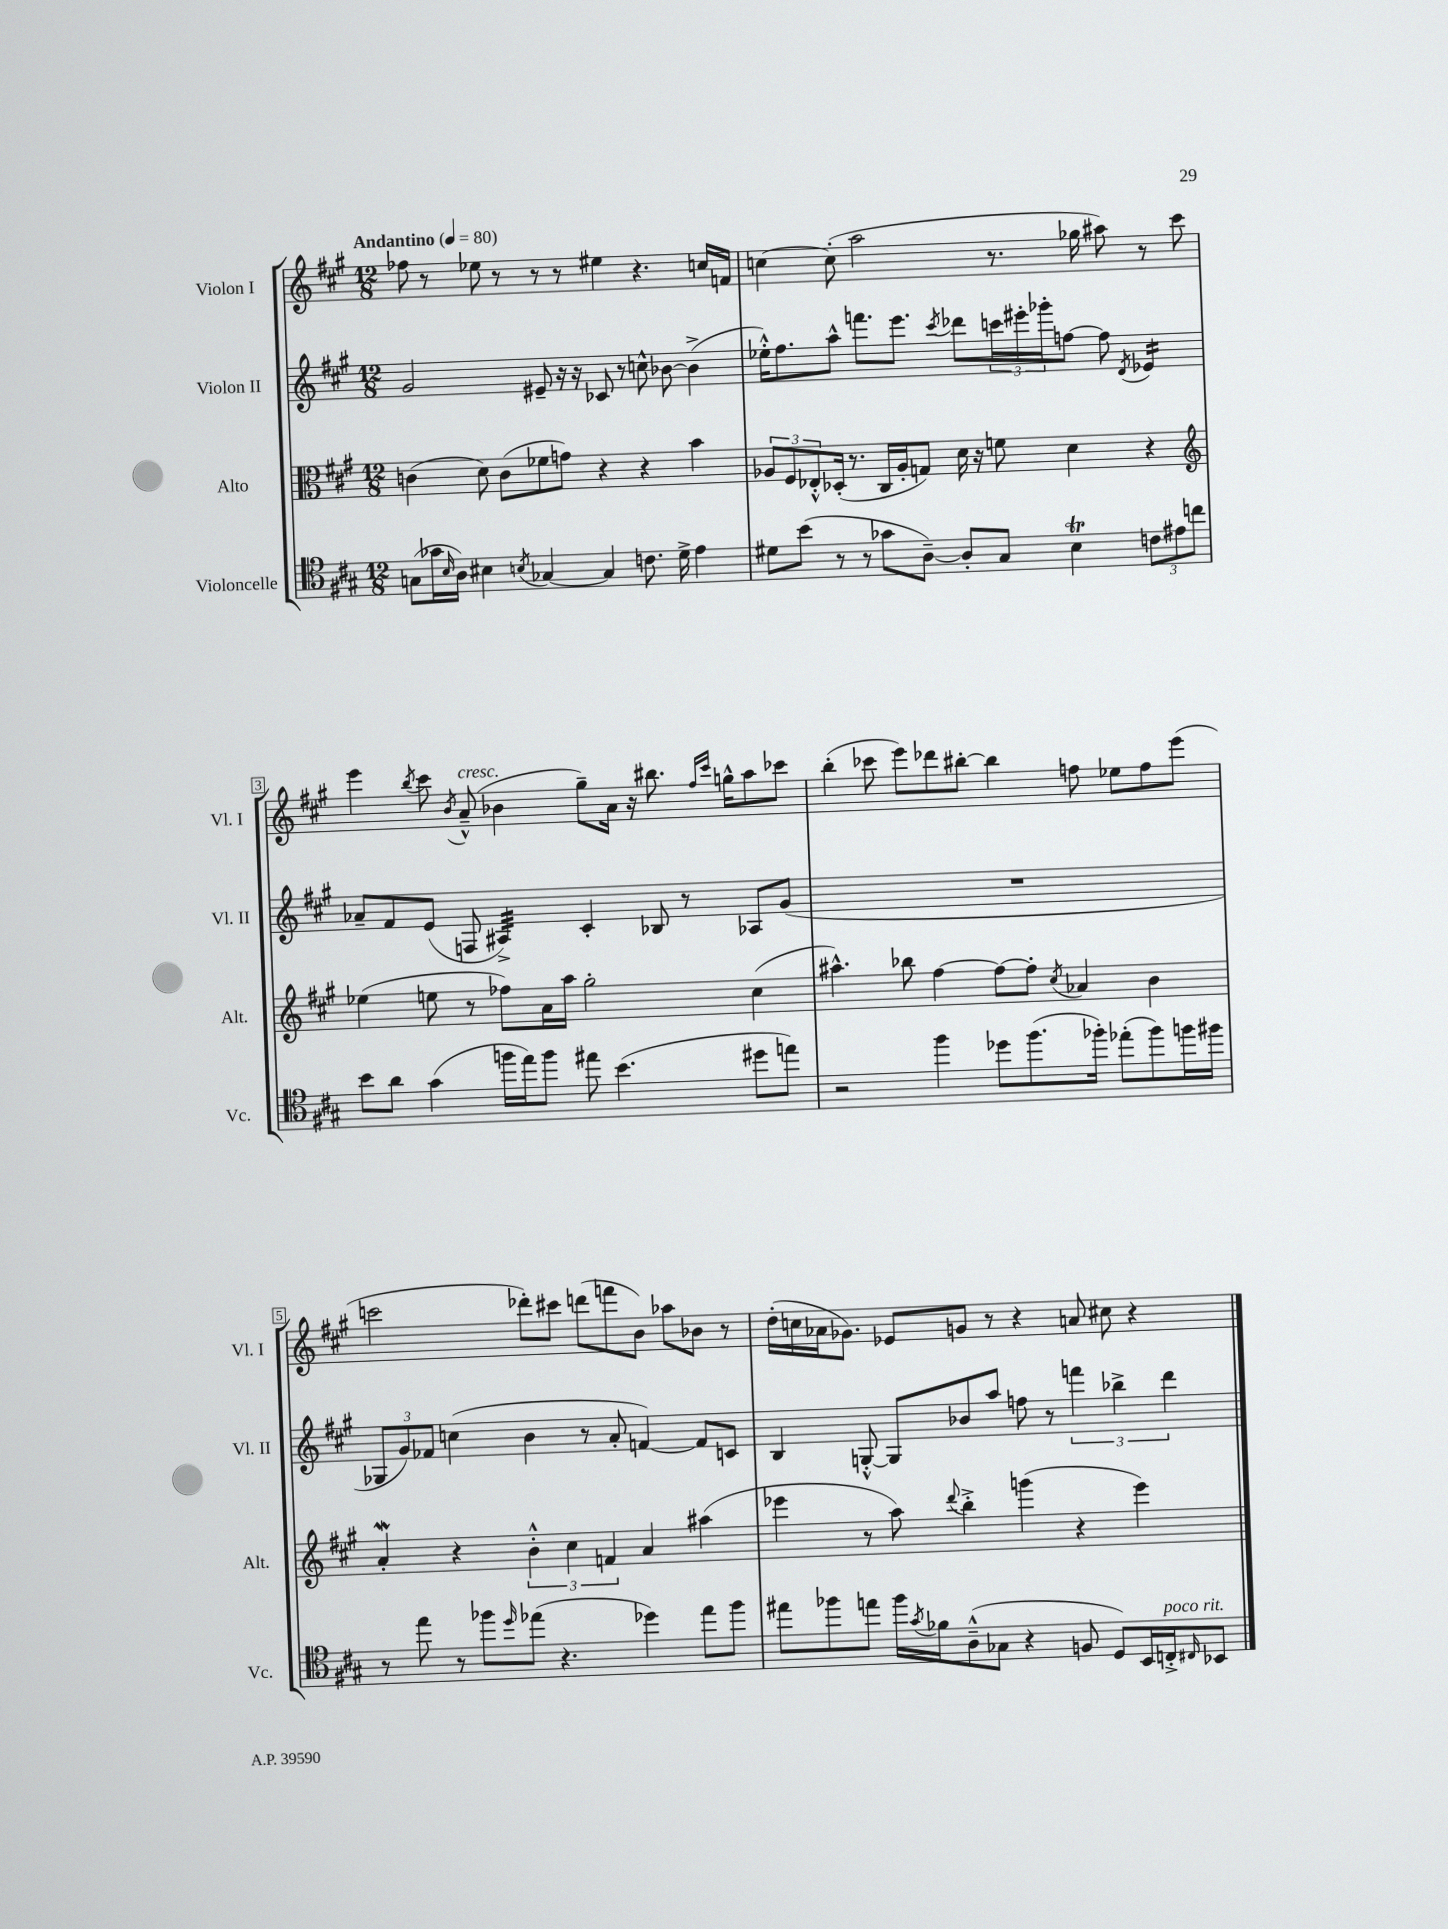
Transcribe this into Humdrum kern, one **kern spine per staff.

**kern	**kern	**kern	**kern
*staff4	*staff3	*staff2	*staff1
*clefC4	*clefC3	*clefG2	*clefG2
*k[f#c#g#]	*k[f#c#g#]	*k[f#c#g#]	*k[f#c#g#]
*M12/8	*M12/8	*M12/8	*M12/8
*MM80	*MM80	*MM80	*MM80
(8G	(4c	2g#	8ff-
16g-	.	.	8r
16qqB	.	.	.
16A)	.	.	.
4B#	8d)	.	8ee-
.	(8c	.	8r
8qB	.	.	.
[4G-	8f-	8e#~	8r
.	8g)	16r	8r
.	.	16r	.
4G-]	4r	8c-	4ee#
.	.	8r	.
8.c	4r	8cc^^	4.r
.	.	[8b-	.
16d^	.	.	.
4e	4b	(4b-^]	.
.	.	.	16cc
.	.	.	16f
=	=	=	=
8d#	12A-	16ee-'^^)	[4cc
.	.	8.ff#	.
.	12F#	.	.
(8b	.	.	.
.	12E-'^^	.	.
8r	(16D-'	8aa^^	(8cc']
.	8.r	.	.
8r	.	8.fff	2aa
8g-	16C#	.	.
.	16A-'	8.eee	.
[8A~)	8G)	.	.
.	.	8qccc#	.
8A']	16d	8ddd-	.
.	16r	.	.
8G#	8f	24ccc	8.r
.	.	24eee#'	.
.	.	24ggg-'	.
4B	4d	[8ff	.
.	.	.	16gg-
.	.	8ff]	8aa#)
.	.	8qd	.
12c	4r	4e-	8r
12e#	.	.	.
.	.	.	8ccc#
12cc	.	.	.
=	=	=	=
*	*clefG2	*	*
8b	(4ee-	8a-~	4eee
8a	.	8f#	.
.	.	.	8qbb
(4g#	8ee	(8e	8ccc#
.	.	.	8qb
.	8r	8F	(8a~^^
16ff	8ff-)	4A#^)	4b-
16ee)	.	.	.
8ff	16a	.	.
.	16aa	.	.
8ee#	2gg#'	4c#'	8gg#~)
(4.b	.	.	16a
.	.	.	16r
.	.	8B-	8.bb#
.	.	8r	.
.	.	.	16qqff#
.	.	.	16qqccc#
.	.	.	16gg^^
8dd#	(4cc#	8A-	8aa
8ee)	.	(8g#	8ccc-
=	=	=	=
2r	4.aa#^^)	1.r	(4bb'
.	.	.	8ccc-
.	8bb-	.	8eee)
4ff#	[4ff#	.	8ddd-
.	.	.	[8bb#'
8dd-	8ff#_	.	4bb#]
(8.ff#	8ff#']	.	.
.	8qcc#	.	.
.	4a-	.	8ff
16ff-')	.	.	.
(8ee-'	.	.	8ee-
8ff-)	4b	.	8ff
16ff	.	.	(8eee
16ff#	.	.	.
=	=	=	=
8r	4a'	12G-	2ccc
.	.	12g#)	.
8ee	.	.	.
.	.	12f-	.
8r	4r	(4cc	.
8ff-	.	.	.
16qqdd	.	.	.
(8ee-	6b'^^	4b	8ddd-')
4.r	.	.	8ccc#
.	6cc#	.	.
.	.	8r	(8ddd
.	6f	.	.
.	.	8a'	8fff
4dd-)	4a	[4f)	8b)
.	.	.	8aa-
8ee-	(4aa#	8f]	8b-
8ff-	.	8c	8r
=	=	=	=
8ee#	4eee-	4B	(16dd'
.	.	.	16cc
8ff-	.	.	16a-
.	.	.	8.g-)
8ee	8r	[8G'^^	.
16ff-	8aa)	8G]	8e-
8qg#	.	.	.
16f-	.	.	.
.	8qqddd	.	.
(8A~^^	4bb'^	8b-	8g
8G-	.	8aa	8r
4r	(4ggg	8ff	4r
.	.	8r	.
8F	4r	6fff	8a
8D)	.	.	8cc#
.	.	6bb-^	.
16BB	4eee-)	.	4r
16C'^	.	.	.
.	.	6ddd	.
16qqC#	.	.	.
8BB-	.	.	.
==	==	==	==
*-	*-	*-	*-
